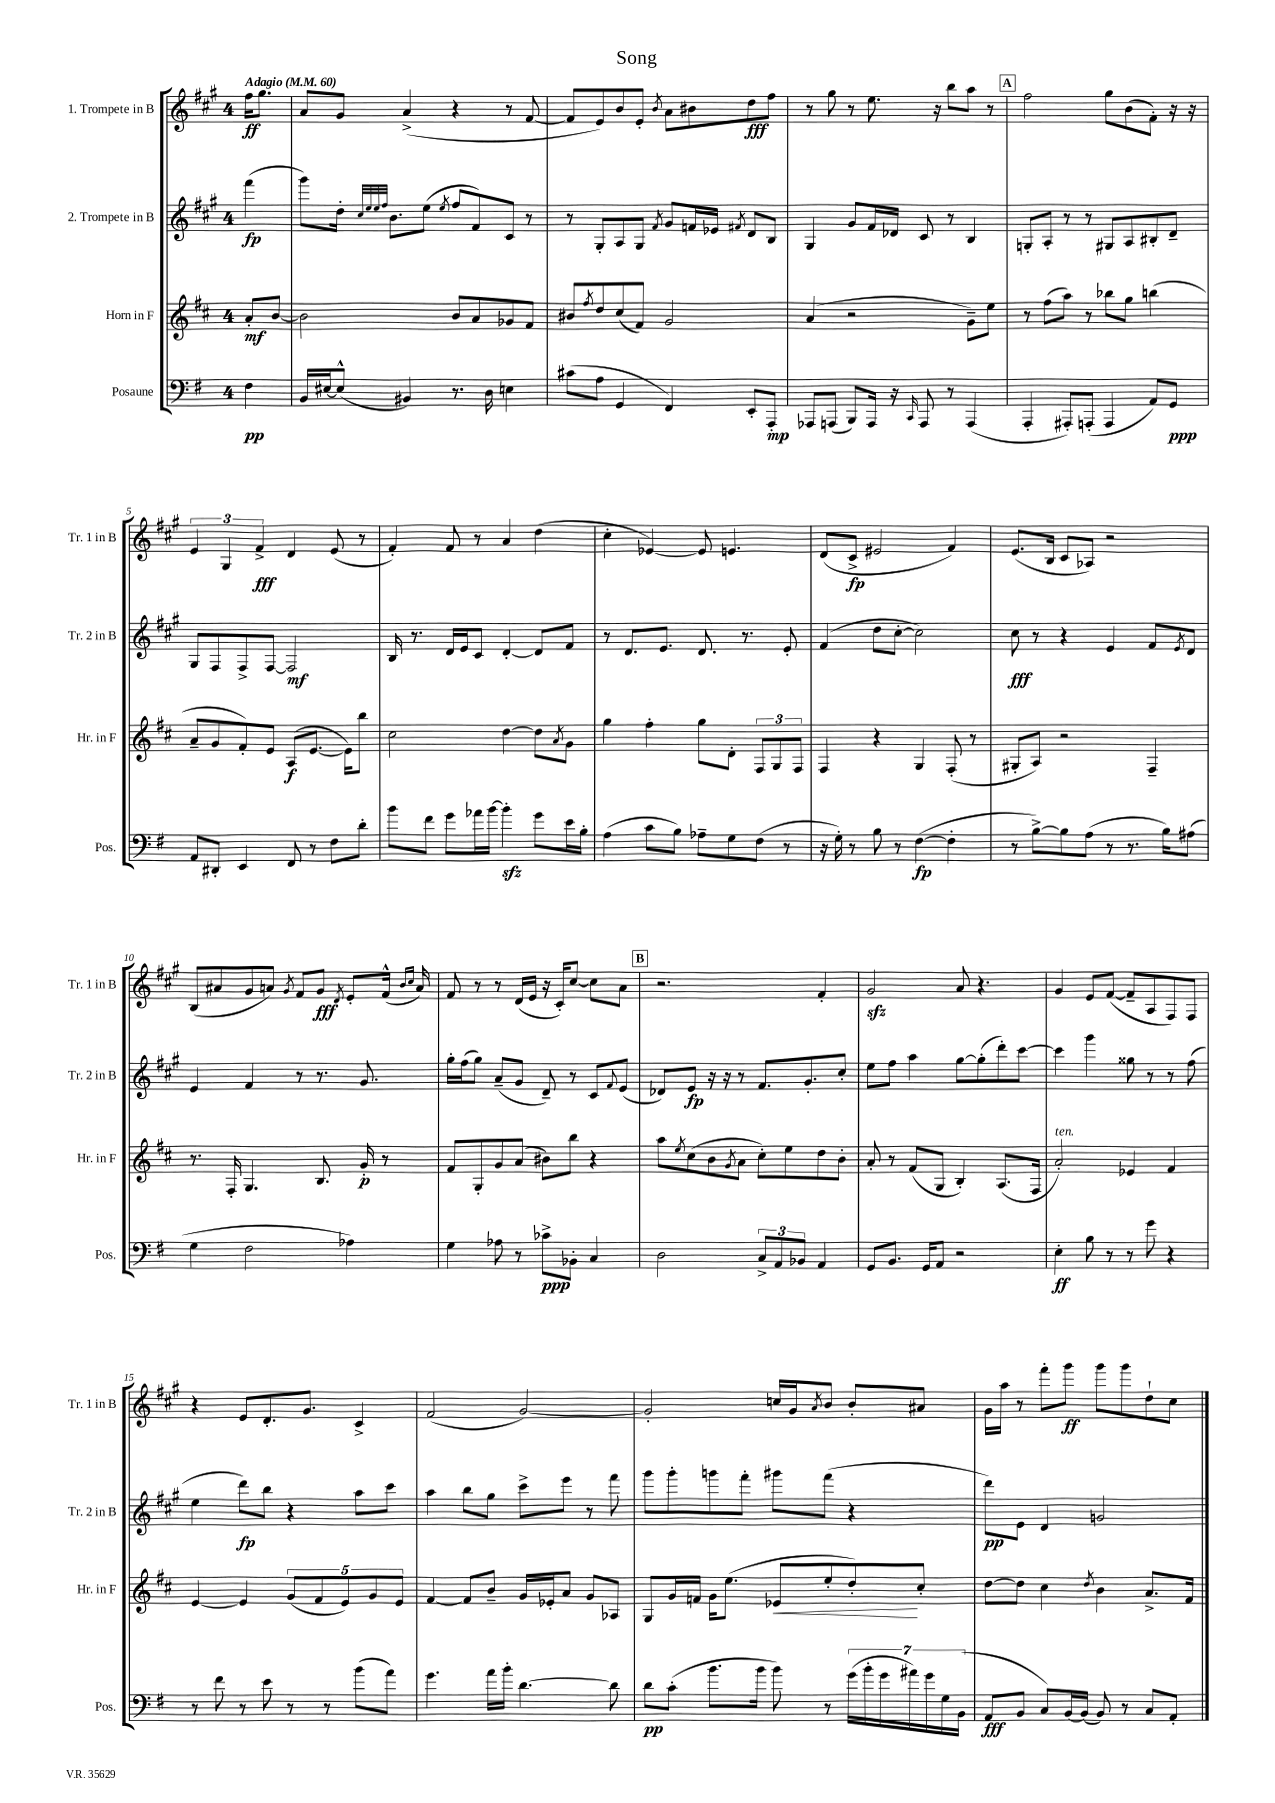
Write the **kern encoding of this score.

**kern	**kern	**kern	**kern
*staff4	*staff3	*staff2	*staff1
*clefF4	*clefG2	*clefG2	*clefG2
*k[f#]	*k[f#c#]	*k[f#c#g#]	*k[f#c#g#]
*M4/4	*M4/4	*M4/4	*M4/4
*MM60	*MM60	*MM60	*MM60
4F#	8a'	(4fff#	16ff#
.	.	.	8.gg#
.	[8b	.	.
=	=	=	=
16BB	2b]	8ggg#)	8a
[16E#	.	.	.
(8E#^^]	.	16dd'	8g#
.	.	32qqcc#	.
.	.	32qqee	.
.	.	32qqee	.
.	.	32qqff#	.
.	.	8.b	.
4BB#)	.	.	(4a^
.	.	(8ee	.
.	.	8qee	.
8.r	8b	8ff#	4r
.	8a	8f#)	.
16D	.	.	.
4E	8g-	8c#	8r
.	8f#	8r	[8f#
=	=	=	=
(8c#	8b#	8r	8f#]
.	8qff#	.	.
8A	8dd	8G#'	8e)
4GG	(8cc#	8A	8b
.	8f#)	8G#	8e'
.	.	8qf#	8qb
4FF#)	2g	8g#	8a
.	.	16f	8b#
.	.	16e-	.
.	.	8qf#	.
8EE'	.	8d	8dd
8AAA'	.	8B	8ff#
=	=	=	=
8AAA-	(4a	4G#	8r
(8AAA	.	.	8gg#
8BBB)	2r	8g#	8r
16AAA	.	16f#	8.ee
16r	.	16d-	.
16qqCC	.	.	.
8AAA	.	8c#	.
.	.	.	16r
8r	.	8r	8bb
(4AAA	8g~)	4B	8aa
.	8ee	.	8r
=	=	=	=
4AAA'	8r	8G'	2ff#
.	(8ff#	8A'	.
8AAA#')	8aa)	8r	.
(8AAA'	8r	8r	.
4AAA	8bb-	8G#	8gg#
.	8gg	8A	(8b
8AA)	(4bb	8B#'	8f#')
8GG	.	8d~	16r
.	.	.	16r
=	=	=	=
8AA	8a~	8G#	6e
8DD#'	8g	8F#	.
.	.	.	6G#
4EE	8f#')	8F#^	.
.	.	.	6f#^
.	8e	[8F#	.
8FF#	(8A	2F#]	4d
8r	[8.e	.	.
8F#	.	.	(8e
.	16e])	.	.
8d'	8bb	.	8r
=	=	=	=
8b	2cc#	16B	4f#')
.	.	8.r	.
8f#	.	.	.
8g	.	16d	8f#
.	.	16e	.
16a-	.	8c#	8r
[16b	.	.	.
4b']	[4dd	[4d'	4a
8g	8dd]	8d]	(4dd
.	8qa	.	.
16e	8g	8f#	.
16B'	.	.	.
=	=	=	=
(4A	4gg	8r	4cc#'
.	.	8.d	.
8c	4ff#'	.	[4e-)
.	.	8.e	.
8B)	.	.	.
8A-~	8gg	8.d	8e-]
8G	8d'	.	4.e
.	.	8.r	.
(8F#	12F#	.	.
.	12G	.	.
8r	.	8e'	.
.	12F#	.	.
=	=	=	=
16r	4F#	(4f#	(8d
16G')	.	.	.
8r	.	.	8c#^
8B	4r	8dd	2e#
8r	.	[8cc#'	.
([4F#	4G	2cc#])	.
4F#']	(8F#'	.	4f#)
.	8r	.	.
=	=	=	=
8r	8G#'	8cc#	(8.e
[8B^)	8A)	8r	.
.	.	.	16B
8B]	2r	4r	8c#
(8A	.	.	8A-)
8r	.	4e	2r
8.r	.	.	.
.	4F#~	8f#	.
16B)	.	.	.
.	.	8qe	.
(8A#	.	8d	.
=	=	=	=
4G	8.r	4e	(8B
.	.	.	8a#
.	16F#'	.	.
2F#	4.G	4f#	8g#
.	.	.	8a)
.	.	.	8qg#
.	.	8r	8f#
.	8.B	8.r	8g#
.	.	.	8qd
4A-)	.	.	8e'
.	16g'	8.g#	.
.	8r	.	(16f#^^
.	.	.	16qqb
.	.	.	16qqcc#
.	.	.	16a)
=	=	=	=
4G	8f#	16gg#'	8f#
.	.	(16ff#	.
.	8G'	8gg#)	8r
8A-	8g	(8a~	8r
8r	(8a	8g#	(16d
.	.	.	16e
8c-^	8b#)	8d~)	16r
.	.	.	16c#')
8BB-'	8bb	8r	[8cc#
4C	4r	8c#	8cc#]
.	.	8qqf#	.
.	.	(8e	8a
=	=	=	=
2D	8aa	8d-)	2.r
.	8qee	.	.
.	(8cc#	8e	.
.	8b	16r	.
.	.	16r	.
.	8qg	.	.
.	8a	8r	.
12C^	8cc#')	8.f#	.
12AA	.	.	.
.	8ee	.	.
12BB-	.	.	.
.	.	8.g#'	.
4AA	8dd	.	4f#'
.	8b'	8cc#'	.
=	=	=	=
8GG	8a'	8ee	2g#
8.BB	8r	8ff#	.
.	(8f#	4aa	.
16GG	.	.	.
8AA	8G	.	.
2r	4B')	[8gg#	8a
.	.	(8gg#']	4.r
.	(8.A	8ddd')	.
.	.	[8ccc#	.
.	16F#	.	.
=	=	=	=
4E'	2a')	4ccc#]	4g#
8B	.	4ggg#	8e
8r	.	.	([8f#
8r	4e-	8gg##	8f#~]
8g	.	8r	8A
4r	4f#	8r	8F#)
.	.	(8ff#	8F#
=	=	=	=
8r	[4e	4ee	4r
8f#	.	.	.
8r	4e]	8ddd)	8e
8e	.	8bb	8.d'
8r	(10g	4r	.
.	.	.	8.g#
.	10f#	.	.
8r	.	.	.
.	10e)	.	.
(8b	.	8aa	4c#^
.	10g	.	.
8a)	.	8ccc#	.
.	10e	.	.
=	=	=	=
4.g	[4f#	4aa	(2f#
.	8f#]	8bb	.
16a	8b~	8gg#	.
16b'	.	.	.
[4.d	16g	8ccc#^	[2g#)
.	16e-'	.	.
.	8a	8eee	.
.	8g	8r	.
8d]	8A-	8fff#	.
=	=	=	=
8d	8G	8ggg#	2g#']
(8c'	16g	8ggg#'	.
.	16f	.	.
8.b	16g	8ggg	.
.	(8.ee	.	.
.	.	8fff#'	.
16b	.	.	.
8b)	8e-	8ggg#	16cc
.	.	.	16g#
.	.	.	8qa
8r	8ee'	(8fff#	8b
(28g	8dd')	4r	8b'
28b'	.	.	.
28g	.	.	.
28a#)	.	.	.
.	8cc#'	.	8a#
28g	.	.	.
28G	.	.	.
(28BB	.	.	.
=	=	=	=
8AA	[8dd	8ddd)	16g#
.	.	.	16aa
8BB	8dd]	8e	8r
8C)	4cc#	4d	8fff#'
[16BB	.	.	8ggg#
(16BB]	.	.	.
.	8qdd	.	.
8BB)	4b	2g	8ggg#
8r	.	.	8ggg#
8C	8.a^	.	8dd`
8AA'	.	.	8cc#
.	16f#	.	.
==	==	==	==
*-	*-	*-	*-
